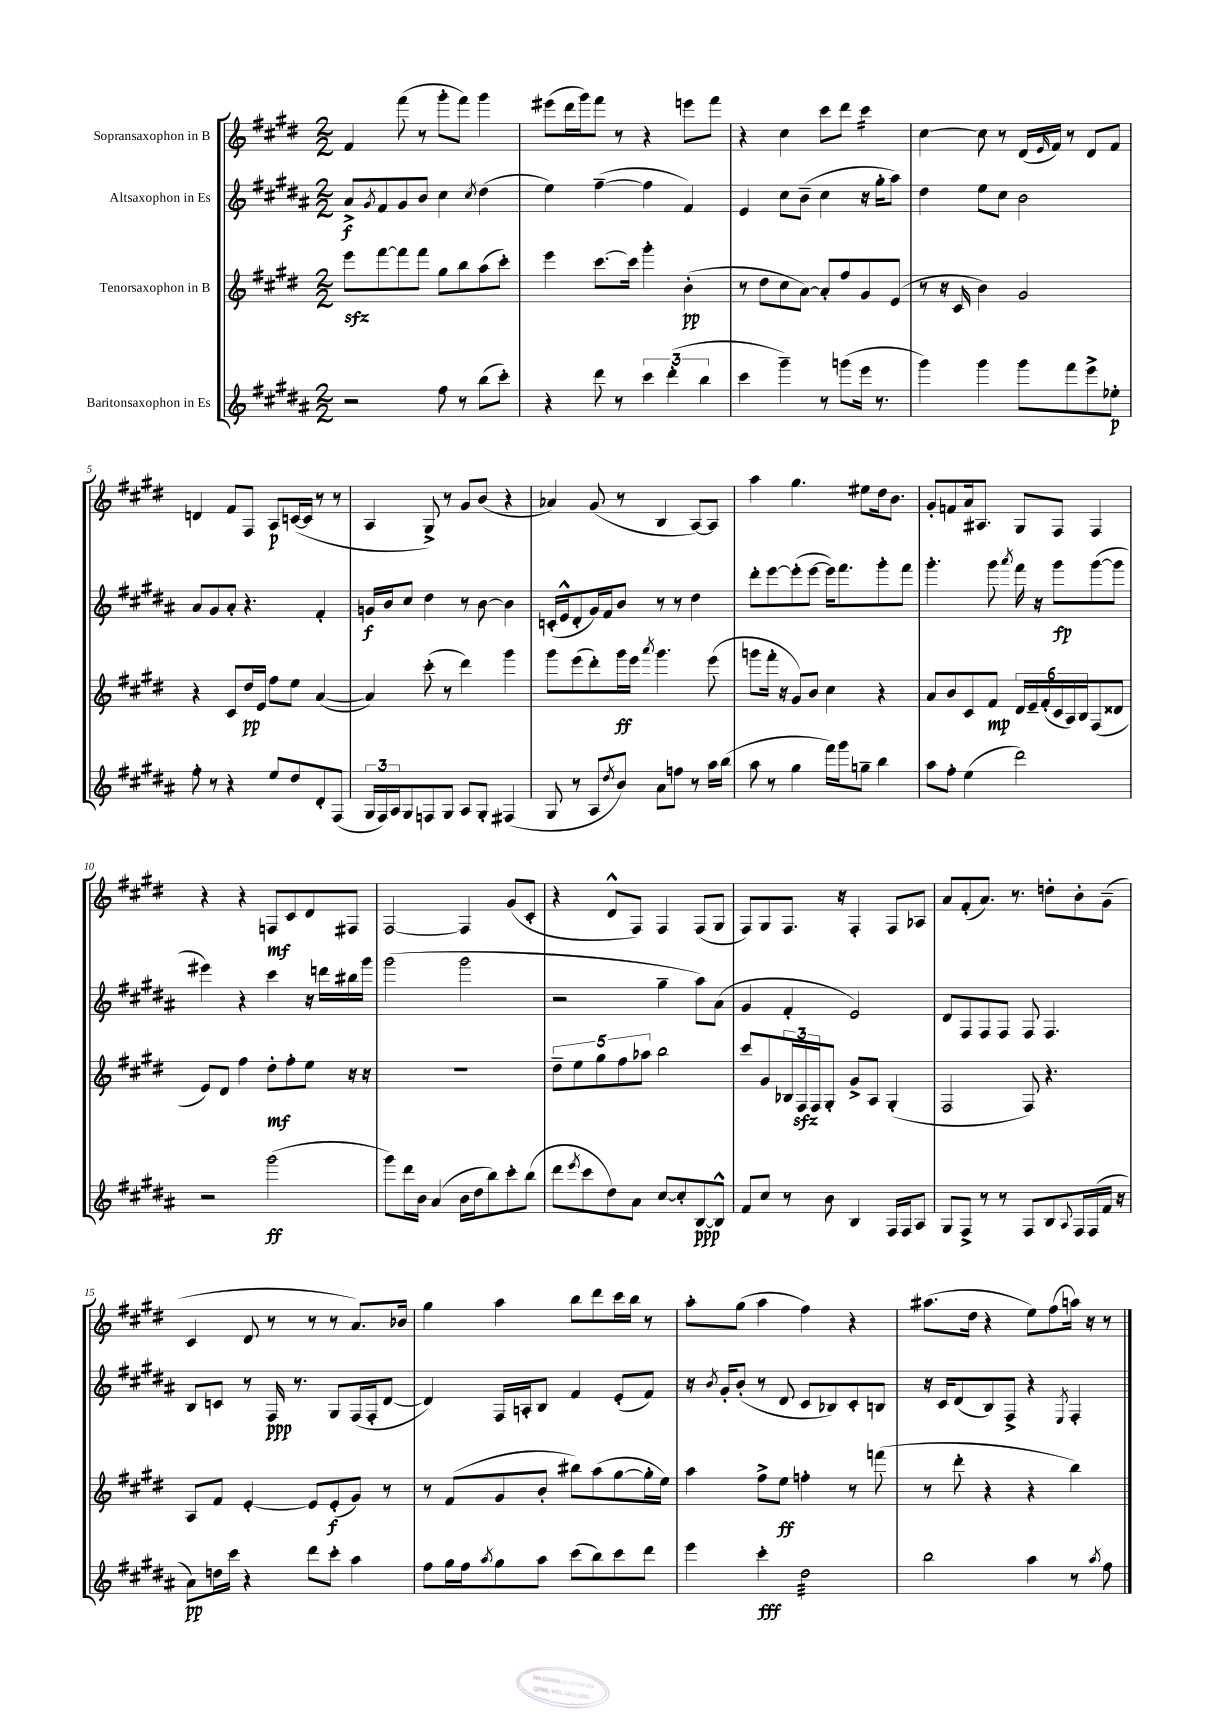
<<
\new StaffGroup <<
\new Staff = "s0" \with { instrumentName = "Sopransaxophon in B" } {
    \clef treble \key e \major \numericTimeSignature \time 2/2
    fis'4 fis'''8( r8 gis'''8-. fis'''8) gis'''4 |
    eis'''8( dis'''16 gis'''16) fis'''8 r8 r4 e'''8 fis'''8 |
    r4 cis''4 cis'''8 dis'''8 cis'''4:16 |
    cis''4~ cis''8 r8 dis'16( \grace { e'16 } fis'16) r8 dis'8 fis'8 |
    d'4 fis'8 fis8 a8\p c'16~( c'16 r8 r8 |
    a4 gis8->) r8 gis'8 b'8( r4 |
    aes'4) gis'8( r8 b4 a8~) a8 |
    a''4 gis''4. eis''8 dis''16 b'8. |
    gis'8-. f'8 a'16 ais8. gis8 fis8 fis4 |
    r4 r4 f8\mf cis'8 dis'8 fis8 |
    fis2~ fis4 gis'8( cis'8-. |
    r4 dis'8-^ fis8) fis4 fis8( gis8 |
    fis8) gis8 fis8. r16 fis4-. fis8 aes8 |
    a'8 fis'8-.( a'8.) r8. d''8-. b'8-. gis'8--( |
    cis'4 dis'8 r8 r8 r8 a'8.) bes'16 |
    gis''4 a''4 b''8 dis'''8 cis'''16 b''16 r8 |
    a''8-. gis''8( a''4 fis''4) r4 |
    ais''8.( dis''16 r4 e''8) fis''8( a''16) r16 r8 \bar "|." |
}
\new Staff = "s1" \with { instrumentName = "Altsaxophon in Es" } {
    \clef treble \key b \major \numericTimeSignature \time 2/2
    ais'8->\f \acciaccatura { gis'8 } fis'8 gis'8 b'8 cis''4 \acciaccatura { cis''8 } dis''4( |
    e''4) fis''4~--( fis''4 fis'4) |
    e'4 cis''8 b'8--( cis''4 r16 gis''16-. ais''8) |
    dis''4 e''8 cis''8 b'2 |
    ais'8 gis'8 ais'8-. r4. fis'4-. |
    g'16\f b'16 cis''8 dis''4 r8 b'8~ b'4 |
    c'16-.( e'16-^ dis'8-. gis'16) fis'16 b'8 r8 r8 dis''4 |
    dis'''8-. e'''8~ e'''8-.( e'''8~ e'''16) fis'''8. gis'''8-. fis'''8 |
    gis'''4.-. gis'''8 \acciaccatura { ais'''8 } fis'''16 r16 gis'''8\fp gis'''8~( gis'''8 |
    eis'''4) r4 cis'''4 r16 d'''16 bis''16 gis'''16 |
    gis'''2( gis'''2 |
    r2 gis''4-- ais''8) ais'8( |
    gis'4 fis'4-. e'2) |
    dis'8 fis8 fis8 fis8 fis8 fis4. |
    b8 c'8 r8 fis16\ppp r8. gis8 fis16( fis16-. dis'8~ |
    dis'4) fis16 a16-. b8 fis'4 e'8-.( fis'8) |
    r16 \acciaccatura { b'8 } gis'16-. b'8-.( r8 dis'8 cis'8 bes8) cis'8-. b8 |
    r16 cis'16 dis'8( b8) fis8-> r4 \acciaccatura { e8 } fis4-. \bar "|." |
}
\new Staff = "s2" \with { instrumentName = "Tenorsaxophon in B" } {
    \clef treble \key e \major \numericTimeSignature \time 2/2
    e'''8\sfz fis'''8~ fis'''8 fis'''8 gis''8 b''8 a''8( cis'''8-.) |
    e'''4 cis'''8.~ cis'''16 gis'''4-. b'4-.\pp( |
    r8 dis''8 cis''8 a'8~) a'8-. fis''8 gis'8 e'8( |
    r8 r16 cis'16 b'4) gis'2 |
    r4 cis'8 dis''16\pp e'16 fis''8 e''8 a'4~( |
    a'4) cis'''8-.( r8 dis'''4) gis'''4 |
    gis'''8 e'''8( dis'''8-.) gis'''16\ff e'''16 \acciaccatura { a'''8 } gis'''4. e'''8( |
    g'''8 fis'''16-. r16 gis'8) b'8 cis''4 r4 |
    a'8 b'8 cis'8 fis'8\mp \tuplet 6/4 { dis'16 e'16-- fis'16-.( cis'16 a16) b16 } fis8( disis'8 |
    e'8) dis'8 fis''4 dis''8-.\mf fis''8-. e''8 r16 r16 |
    R1 |
    \tuplet 5/4 { dis''8-- e''8 gis''8 fis''8 aes''8 } b''2 |
    cis'''8 gis'8 \tuplet 3/2 { bes16 fis16\sfz fis16 } gis8-. gis'8-> a8 gis4-.( |
    fis2 fis8) r4. |
    a8 fis'8 e'4~-. e'8 e'8-.\f( gis'8) r8 |
    r8 fis'8( gis'8 b'8-. bis''8) a''8( gis''8~ gis''16-. e''16) |
    a''4 fis''8-> e''8\ff f''4-. r8 f'''8( |
    r8 dis'''8-. r4 r4 b''4) \bar "|." |
}
\new Staff = "s3" \with { instrumentName = "Baritonsaxophon in Es" } {
    \clef treble \key b \major \numericTimeSignature \time 2/2
    r2 fis''8 r8 b''8( cis'''8-.) |
    r4 dis'''8 r8 \tuplet 3/2 { cis'''4 dis'''4-.( b''4 } |
    cis'''4 gis'''4--) r8 g'''8( e'''16 r8. |
    gis'''4) gis'''4 gis'''8 fis'''8 e'''8-> ees''8-.\p |
    fis''8-. r8 r4 e''8 dis''8 dis'8-. fis8( |
    \tuplet 3/2 { gis16 fis16) ais16 } gis8 f8 gis8 ais8 gis8-. fis4( |
    gis8 r8 ais8 \acciaccatura { dis''8 } b'8) ais'8 f''8 r8 ais''16 b''16( |
    ais''8 r8 gis''4 fis'''16) gis'''16 g''8-- b''4 |
    ais''8 fis''8-. e''4( dis'''2) |
    r2 gis'''2\ff( |
    gis'''8) dis'''16 b'16 ais'4( b'16 dis''16 b''8) cis'''8-. b''8( |
    dis'''8 \acciaccatura { e'''8 } cis'''8 dis''8) ais'8 cis''8~ cis''8-. b8~\ppp b8-^ |
    fis'8 cis''8 r8 b'8 b4 fis16 fis16 ais8 |
    gis8 fis8-> r8 r8 fis8 b8 \appoggiatura { ais8 } fis16 fis16( fis'16 r16 |
    ais'8\pp) d''16 cis'''16 r4 dis'''8 cis'''8-. ais''4 |
    fis''8 gis''16 fis''16 \acciaccatura { ais''8 } gis''8 ais''8 cis'''8( b''8) cis'''8 dis'''8 |
    e'''4 cis'''4-.\fff dis''2:32 |
    b''2 ais''4 r8 \acciaccatura { ais''8 } fis''8 \bar "|." |
}
>>
>>
